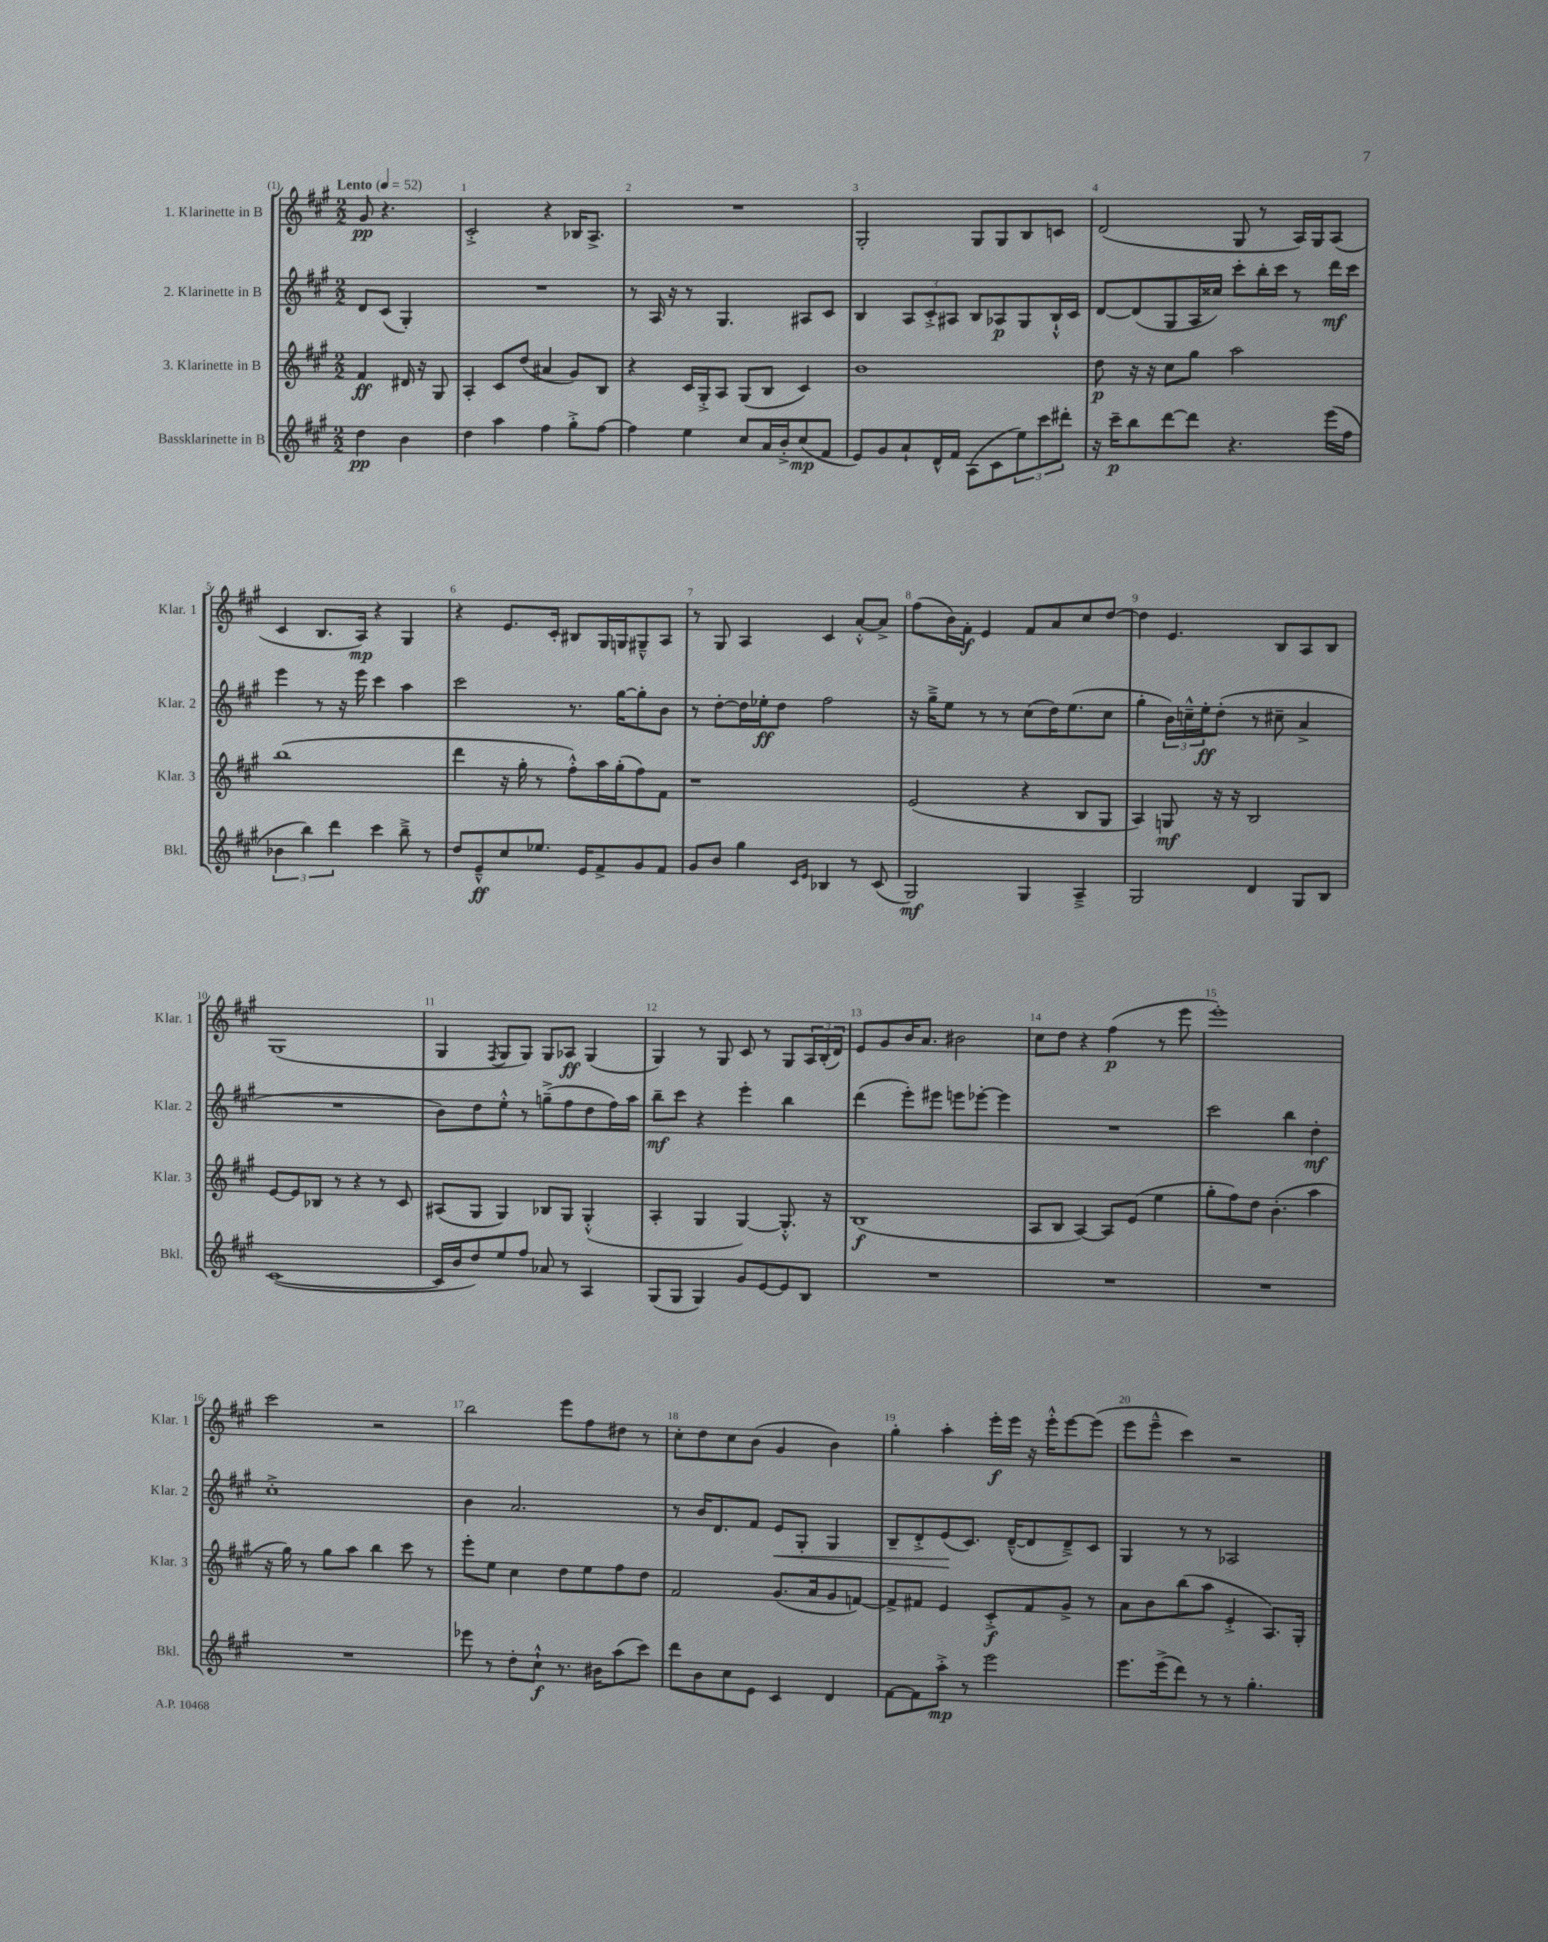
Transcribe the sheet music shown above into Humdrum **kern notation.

**kern	**kern	**kern	**kern
*staff4	*staff3	*staff2	*staff1
*clefG2	*clefG2	*clefG2	*clefG2
*k[f#c#g#]	*k[f#c#g#]	*k[f#c#g#]	*k[f#c#g#]
*M2/2	*M2/2	*M2/2	*M2/2
*MM52	*MM52	*MM52	*MM52
4dd	4f#	8d	8g#
.	.	(8c#	4.r
4b	16d#	4G#')	.
.	16r	.	.
.	8G#	.	.
=	=	=	=
4dd	4A'	1r	2c#'^
4aa	8c#	.	.
.	(8dd	.	.
4ff#	4a#	.	4r
8gg#'^	8g#)	.	16B-
.	.	.	8.A^
[8ff#	8B	.	.
=	=	=	=
4ff#]	4r	8r	1r
.	.	16A	.
.	.	16r	.
4ee	16c#	8r	.
.	16G#'^	.	.
.	8A	4.G#	.
8cc#	(8G#	.	.
16a	8B	.	.
16b'^	.	.	.
(8cc#	4c#)	8A#	.
8f#	.	8c#	.
=	=	=	=
8e)	1b	4B	2G#'
8g#	.	.	.
8a`	.	12A	.
.	.	12c#'^	.
16d^^	.	.	.
.	.	12A#	.
16f#	.	.	.
(8A	.	8B	8G#
8c#	.	8A-	8G#
12ee)	.	8G#	8B
12ccc#	.	.	.
.	.	16B`^^	8c
12ddd#'	.	.	.
.	.	16c#	.
=	=	=	=
16r	8dd	[8d	(2d
16ccc#~	.	.	.
8bb	16r	(8d]	.
.	16r	.	.
[8ddd	8cc#	8G#	.
8ddd]	8gg#	16A	.
.	.	16cc##)	.
4.r	2aa	8ccc#'	8G#
.	.	16bb'	8r
.	.	16ccc#	.
.	.	8r	16A)
.	.	.	16G#
(16eee	.	16ddd	(8A
16ff#	.	16ccc#	.
=	=	=	=
6b-	(1bb	4eee	4c#
6bb)	.	.	.
.	.	8r	8.B
6ddd	.	.	.
.	.	16r	.
.	.	16eee	16A)
4ccc#	.	4ccc#	4r
8bb~^	.	4aa	4G#
8r	.	.	.
=	=	=	=
8dd	4ddd	2ccc#	4r
8e~^^	.	.	.
8cc#	16r	.	8.e
.	16gg#'	.	.
8.ee-	8r	.	.
.	.	.	16c#'
.	8ff#'^^)	8.r	8B#
16e	.	.	.
8f#^	16aa	.	16G#
.	(16gg#'	[16gg#	16G
8g#	8ff#)	8gg#']	8G#~^^
8f#	8f#	8b	8A
=	=	=	=
8g#	1r	8r	8r
8b	.	[8dd'	8G#
4gg#	.	16dd]	4A
.	.	16ee-'	.
.	.	8dd	.
16qqc#	.	.	.
16qqe	.	.	.
4B-	.	2ff#	4c#
8r	.	.	[8a'^^
(8c#	.	.	8a^]
=	=	=	=
2G#)	(2e	16r	(8ff#
.	.	16gg#~^	.
.	.	8ee	16b)
.	.	.	16f#'
.	.	8r	4e
.	.	8r	.
4G#	4r	(8cc#	8f#
.	.	16dd)	8a
.	.	(8.ee	.
4A~^	8B	.	8cc#
.	8G#	8cc#	[8dd
=	=	=	=
2G#	4A)	4gg#'	4dd]
.	8G	24b)	4.e
.	.	24cc~^^	.
.	.	24ee'	.
.	16r	(8dd'	.
.	16r	.	.
4d	2B	8r	.
.	.	8cc#~	8B
8G#	.	4a^	8A
8B	.	.	8B
=	=	=	=
([1c#	[8e	1r	(1G#
.	8e]	.	.
.	8B-	.	.
.	8r	.	.
.	4r	.	.
.	8r	.	.
.	8c#	.	.
=	=	=	=
16c#]	(8A#	8b)	4G#
16b	.	.	.
8dd)	8G#	8dd	.
.	.	.	8qF#
8ee	4G#)	8ee'^^	8G#
8ff#	.	8r	8G#)
8a-	8B-	(8gg~^	8G#
8r	8G#	8ff#	8A-
4A	(4G#'^^	8dd	(4G#
.	.	16ff#)	.
.	.	16aa	.
=	=	=	=
(8G#	4A'	8bb~	4G#)
8G#	.	8ccc#	.
4G#)	4G#	4r	8r
.	.	.	8G#
8g#	[4G#)	4eee'	8c#
[8e	.	.	8r
8e]	8.G#'^^]	4bb	8G#
8B	.	.	24A
.	.	.	(24B'
.	16r	.	.
.	.	.	24d)
=	=	=	=
1r	(1B	(4ddd	8e
.	.	.	8g#
.	.	8eee')	16b
.	.	.	8.a
.	.	8eee#	.
.	.	8eee	2b#
.	.	[8eee-'	.
.	.	4eee-]	.
=	=	=	=
1r	8A	1r	8cc#
.	8B	.	8dd
.	[4A)	.	4r
.	8A]	.	(4ff#
.	(8e	.	.
.	4ee	.	8r
.	.	.	8eee
=	=	=	=
1r	8gg#'	2ccc#	1eee')
.	8ff#)	.	.
.	8dd	.	.
.	(4.b'	.	.
.	.	4bb	.
.	4aa	4dd'	.
=	=	=	=
1r	16r	1cc#'^	2ccc#
.	16gg#)	.	.
.	8r	.	.
.	8gg#	.	.
.	8aa	.	.
.	4bb	.	2r
.	8ccc#	.	.
.	8r	.	.
=	=	=	=
8eee-	8eee'	4b	2bb
8r	8ee	.	.
8dd'	4cc#	2.a	.
8cc#`^^	.	.	.
8.r	8dd	.	8eee
.	8ee	.	8ff#
16b#	.	.	.
(8aa	8ff#	.	8dd#
8ccc#)	8dd	.	8r
=	=	=	=
8ddd	2f#	8r	8cc#'
8b	.	16b	8dd
.	.	8.d	.
8cc#	.	.	8cc#
8e	.	8f#	(8b
4c#	(8.g#	8e	4g#
.	.	8G#'	.
.	16a	.	.
4d	8g#	4G#	4b)
.	[8f)	.	.
=	=	=	=
[8f#	8f^]	8B~	4gg#'
8f#]	8f#	8d'^	.
8aa'^	4e	(8e	4aa'
8r	.	8.c#)	.
2eee	8c#'^	.	16eee'
.	.	([16d~^^	16eee
.	8f#	8d]	16r
.	.	.	16eee'^^
.	8g#^	8d~^)	[8eee
.	8r	8c#	(8eee]
=	=	=	=
8.eee	8a	4G#	8eee
.	8b	.	8eee~^^
(16eee^	.	.	.
8ddd)	(8bb	8r	4ccc#)
8r	8aa	8r	.
8r	4e'^	2A-	2r
4.gg#'	.	.	.
.	8.A)	.	.
.	16G#'	.	.
==	==	==	==
*-	*-	*-	*-
